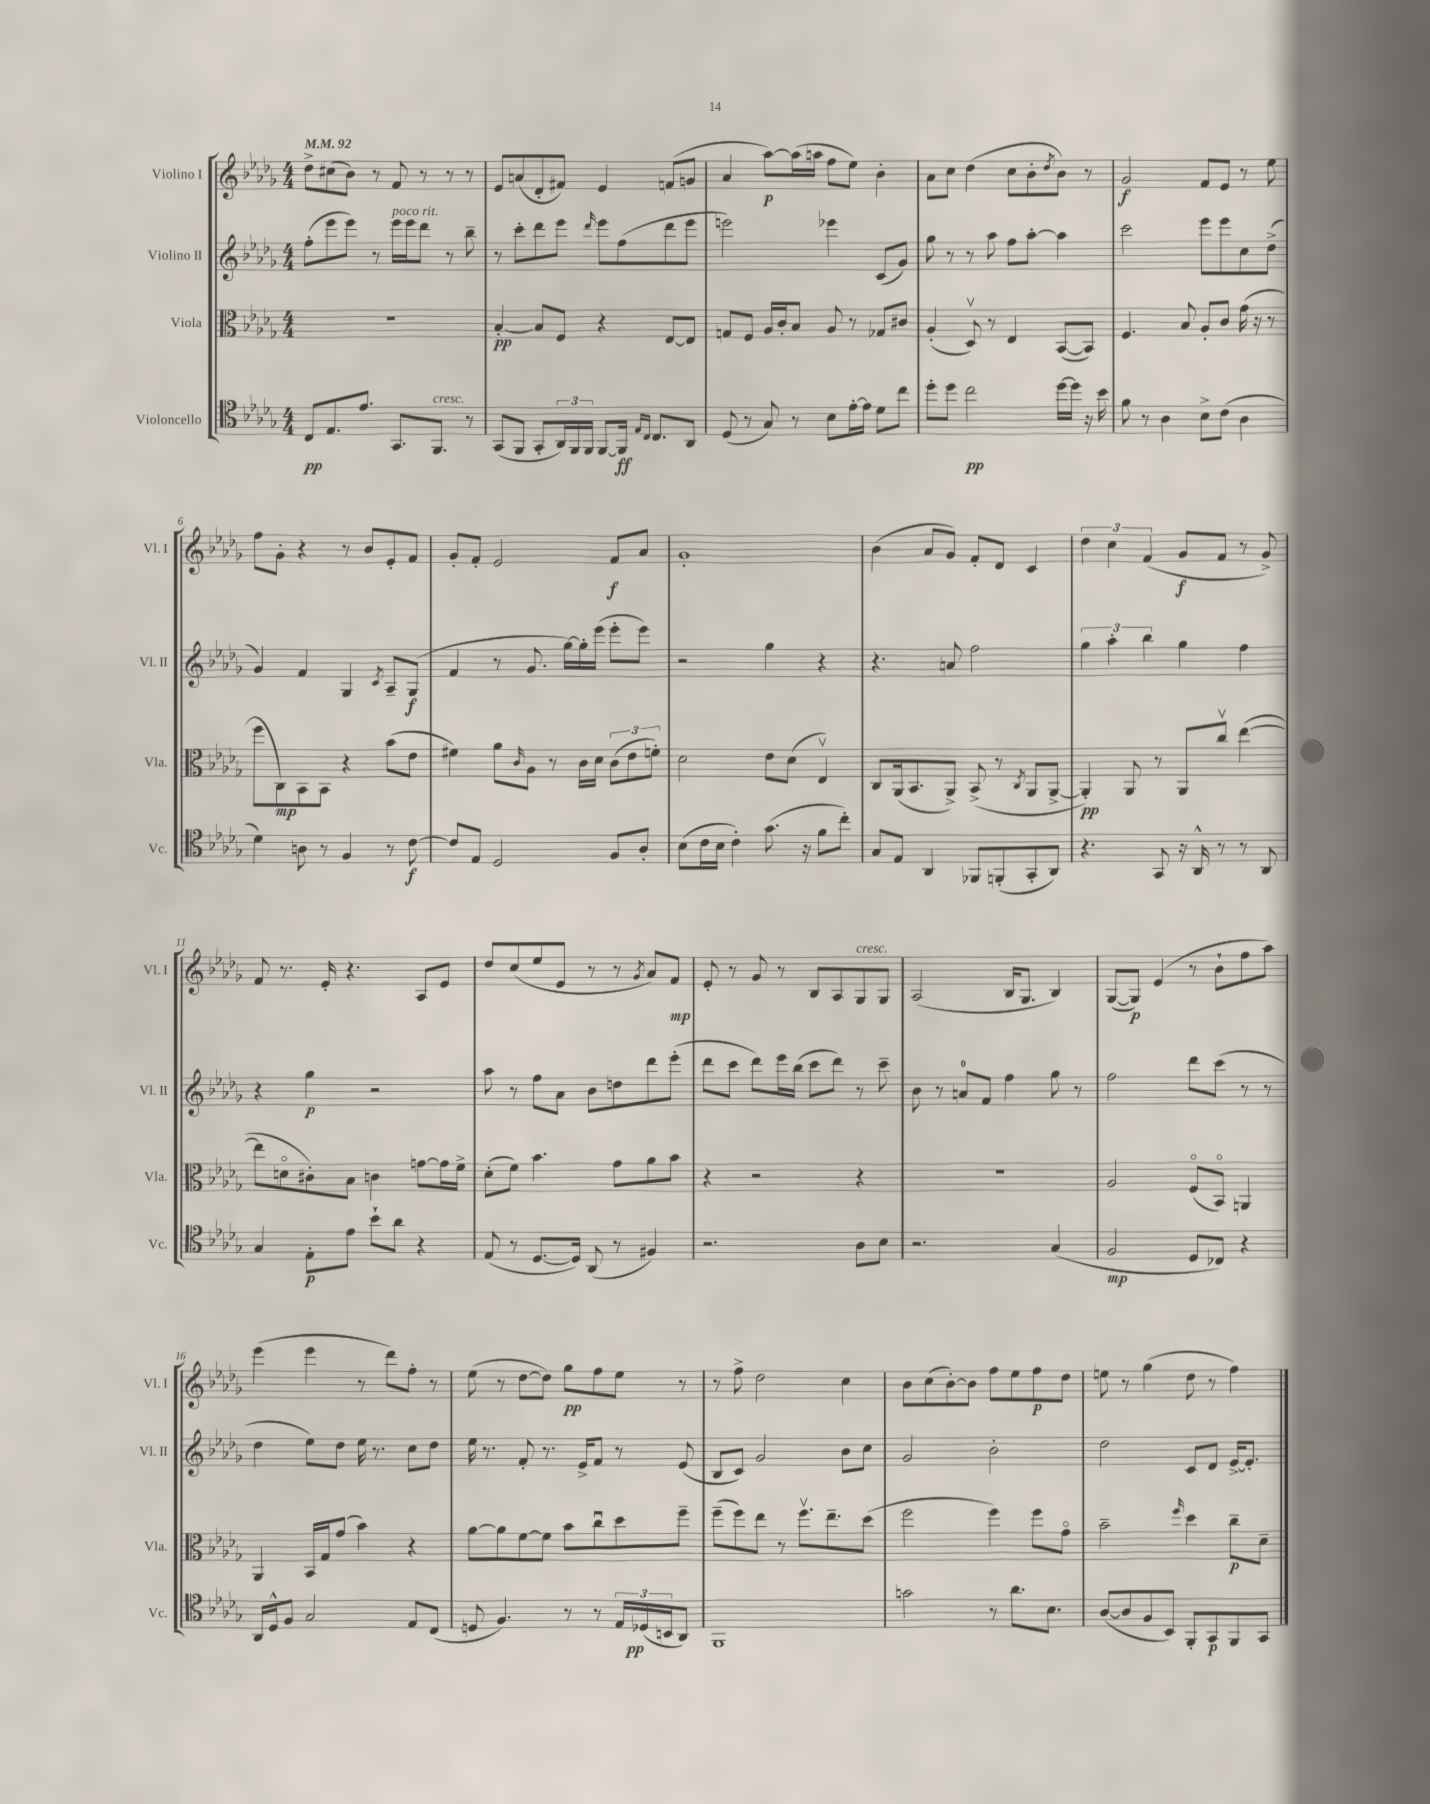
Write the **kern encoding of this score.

**kern	**kern	**kern	**kern
*staff4	*staff3	*staff2	*staff1
*clefC4	*clefC3	*clefG2	*clefG2
*k[b-e-a-d-g-]	*k[b-e-a-d-g-]	*k[b-e-a-d-g-]	*k[b-e-a-d-g-]
*M4/4	*M4/4	*M4/4	*M4/4
*MM92	*MM92	*MM92	*MM92
8C	1r	(8ff'	8dd-^
8.E-	.	8eee-	(8cc#
.	.	8eee-)	8b-)
8.e-	.	.	.
.	.	8r	8r
8.GG-	.	16eee-	8f
.	.	16eee-	.
.	.	8ddd-	8r
8.FF	.	.	.
.	.	8r	8r
8r	.	8bb-~	8r
=	=	=	=
(8GG-	[4B-'	8r	8e-
8FF	.	8ccc'	(8a
8GG-'	8B-]	8ddd-	8d-'
24AA-)	8F	8eee-	8f#)
24FF	.	.	.
24FF	.	.	.
.	.	16qqddd-	.
[8FF	4r	8eee-	4e-
16FF]	.	(8ff	.
16qqE-	.	.	.
16qqC	.	.	.
8.C	.	.	.
.	[8E-	8ddd-	(8f
8AA-	8E-]	8eee-	8g
=	=	=	=
(8D-	8G	2eee)	4a-
8r	8F	.	.
8G-)	16A-	.	[8aa-)
.	16c'	.	.
8r	8B-	.	(16aa-]
.	.	.	16aa
8B-	8A-	4eee-	8ff
[16e-'	8r	.	8ee-)
16e-]	.	.	.
8d-	8G-	(8c	4b-'
8cc	8c#	8g-)	.
=	=	=	=
8dd-'	(4A-'	8gg-	8a-
8dd-	.	8r	8cc
2cc	8D-v)	8r	(4dd-
.	8r	8aa-	.
.	4E-	8ff	8cc
.	.	[8aa-'	8b-'
.	.	.	8qdd-
[16dd-	([8BB-	4aa-]	8b-)
16dd-]	.	.	.
16r	8BB-])	.	8r
16b-	.	.	.
=	=	=	=
8f	4.F	2ccc	2g-
8r	.	.	.
4A-	.	.	.
.	8B-	.	.
8B-^	8A-'	8eee-	8f
(8c	8c	8eee-	8e-
4A-	(16g-	8cc	8r
.	16r	.	.
.	8r	(8dd-^	8ee-
=	=	=	=
4d-)	8ff	4g-)	8ff
.	8C)	.	8g-'
8A	8BB-	4f	4r
8r	8BB-	.	.
4F	4r	4G-	8r
.	.	.	8b-
.	.	8qc	.
8r	(8b-	8A-~	8e-'
[8c	8e-	(8G-	8f
=	=	=	=
8c]	4f#)	4f	8g-'
8E-	.	.	8f'
2D-	8a-	8r	2e-
.	16qqc	.	.
.	8A-	8.g-	.
.	8r	.	.
.	.	[16gg-)	.
.	16c	16gg-']	.
.	16d-	(16eee-	.
8F	(12c	8eee-'	8f
.	12e-	.	.
8A-'	.	8eee-)	8a-
.	12f')	.	.
=	=	=	=
(8B-	2d-	2r	1g-'
16c	.	.	.
16B-	.	.	.
4c')	.	.	.
(8.g-	8e-	4gg-	.
.	(8d-	.	.
16r	.	.	.
8f	4E-v)	4r	.
8cc')	.	.	.
=	=	=	=
8G-	8C	4.r	(4b-
8E-	(16AA-	.	.
.	8.BB-	.	.
4AA-	.	.	8a-
.	8AA-^)	8a	8g-)
8FF-	(8BB-^	2ff	8f'
(8FF'	8r	.	8d-
.	8qC	.	.
8GG-'	8AA-	.	4c
8AA-)	[8AA-^	.	.
=	=	=	=
4.r	4AA-'])	6gg-	6dd-
.	.	6aa-'	6cc
.	8AA-	.	.
.	.	6bb-	(6f
8GG-	8r	.	.
16r	8AA-	4gg-	8g-
16AA-^^	.	.	.
8r	8ccv	.	8f
8r	([4ee-	4ff	8r
8AA-	.	.	8g-^)
=	=	=	=
4G-	8ee-]	4r	8f
.	8do	.	8.r
8E-'	8c#')	4gg-	.
.	.	.	16e-'
8e-	8B-	.	4.r
8b-`	4c	2r	.
8a-	.	.	.
4r	[8g	.	8A-
.	16g]	.	8e-
.	16f^	.	.
=	=	=	=
(8E-	(8d-'	8aa-	8dd-
8r	8f)	8r	(8cc
[8.D-	4.b-	8ff	8ee-
.	.	8a-	8e-
16D-])	.	.	.
(8AA-	.	8b-	8r
8r	8g-	8dd	8r
.	.	.	8qg-
4F#)	8a-	8ddd-	8a-)
.	8b-	(8eee-'	8f
=	=	=	=
2.r	4r	8ddd-	8e-'
.	.	8ccc	8r
.	2r	8ddd-)	8g-
.	.	16eee-	8r
.	.	(16bb-	.
.	.	8ccc	8B-
.	.	8ddd-)	8A-
8A-	4r	8r	8G-
8B-	.	8ccc~	8G-
=	=	=	=
2.r	1r	8b-	(2A-
.	.	8r	.
.	.	8a	.
.	.	8f	.
.	.	4ff	16B-
.	.	.	8.G-
(4G-	.	8gg-	4B-)
.	.	8r	.
=	=	=	=
2F	2A-	2ff	([8G-
.	.	.	8G-])
.	.	.	(4e-
8D-	(8Fo	8ddd-	8r
8C-)	8BB-o)	(8ccc	8b-`
4r	4AA	8r	8ff
.	.	8r	8aa-)
=	=	=	=
16AA-	4AA-	4dd-	(4eee-
16D-^^	.	.	.
8F	.	.	.
2G-	16BB-	8ee-)	4eee-
.	16G-	.	.
.	(8g-	8dd-	.
.	4b-)	16ee-	8r
.	.	8.r	.
.	.	.	8ddd-)
8E-	4r	8cc	8ff'
(8C	.	8dd-	8r
=	=	=	=
8D	[8a-	16ee-	(8ee-
.	.	8.r	.
4.F)	8a-]	.	8r
.	[8f	8f'	[8dd-
.	8f]	8.r	8dd-])
8r	8b-	.	8gg-
.	.	16e-^	.
8r	8ccu	8f	8ff
24E-	8dd-	8r	8ee-
(24D-	.	.	.
24BB	.	.	.
8AA-)	8ff~	(8e-	8r
=	=	=	=
1FF	(8ff~	8B-	8r
.	8ff)	8c)	8ff^
.	8ee-	2g-	2dd-
.	8r	.	.
.	8.ffv	.	.
.	8.ee-~	.	.
.	.	8b-	4cc
.	(8dd-	8cc	.
=	=	=	=
2g	2ff	2g-	8b-
.	.	.	(8cc
.	.	.	[8b-')
.	.	.	8b-]
8r	4ff)	2b-'	8ff
8.a-	.	.	8ee-
.	8ff	.	8ff
8.B-	.	.	.
.	8g-o	.	8dd-
=	=	=	=
([8A-	2b-~	2dd-	8ee
8A-]	.	.	8r
8F	.	.	(4gg-
8BB-)	.	.	.
.	16qqff	.	.
8FF'	4dd-	8c	8dd-
8GG-	.	8d-	8r
8FF	8cc~	[16e-^	4ff)
.	.	8.e-']	.
8GG-	8d-~	.	.
==	==	==	==
*-	*-	*-	*-
